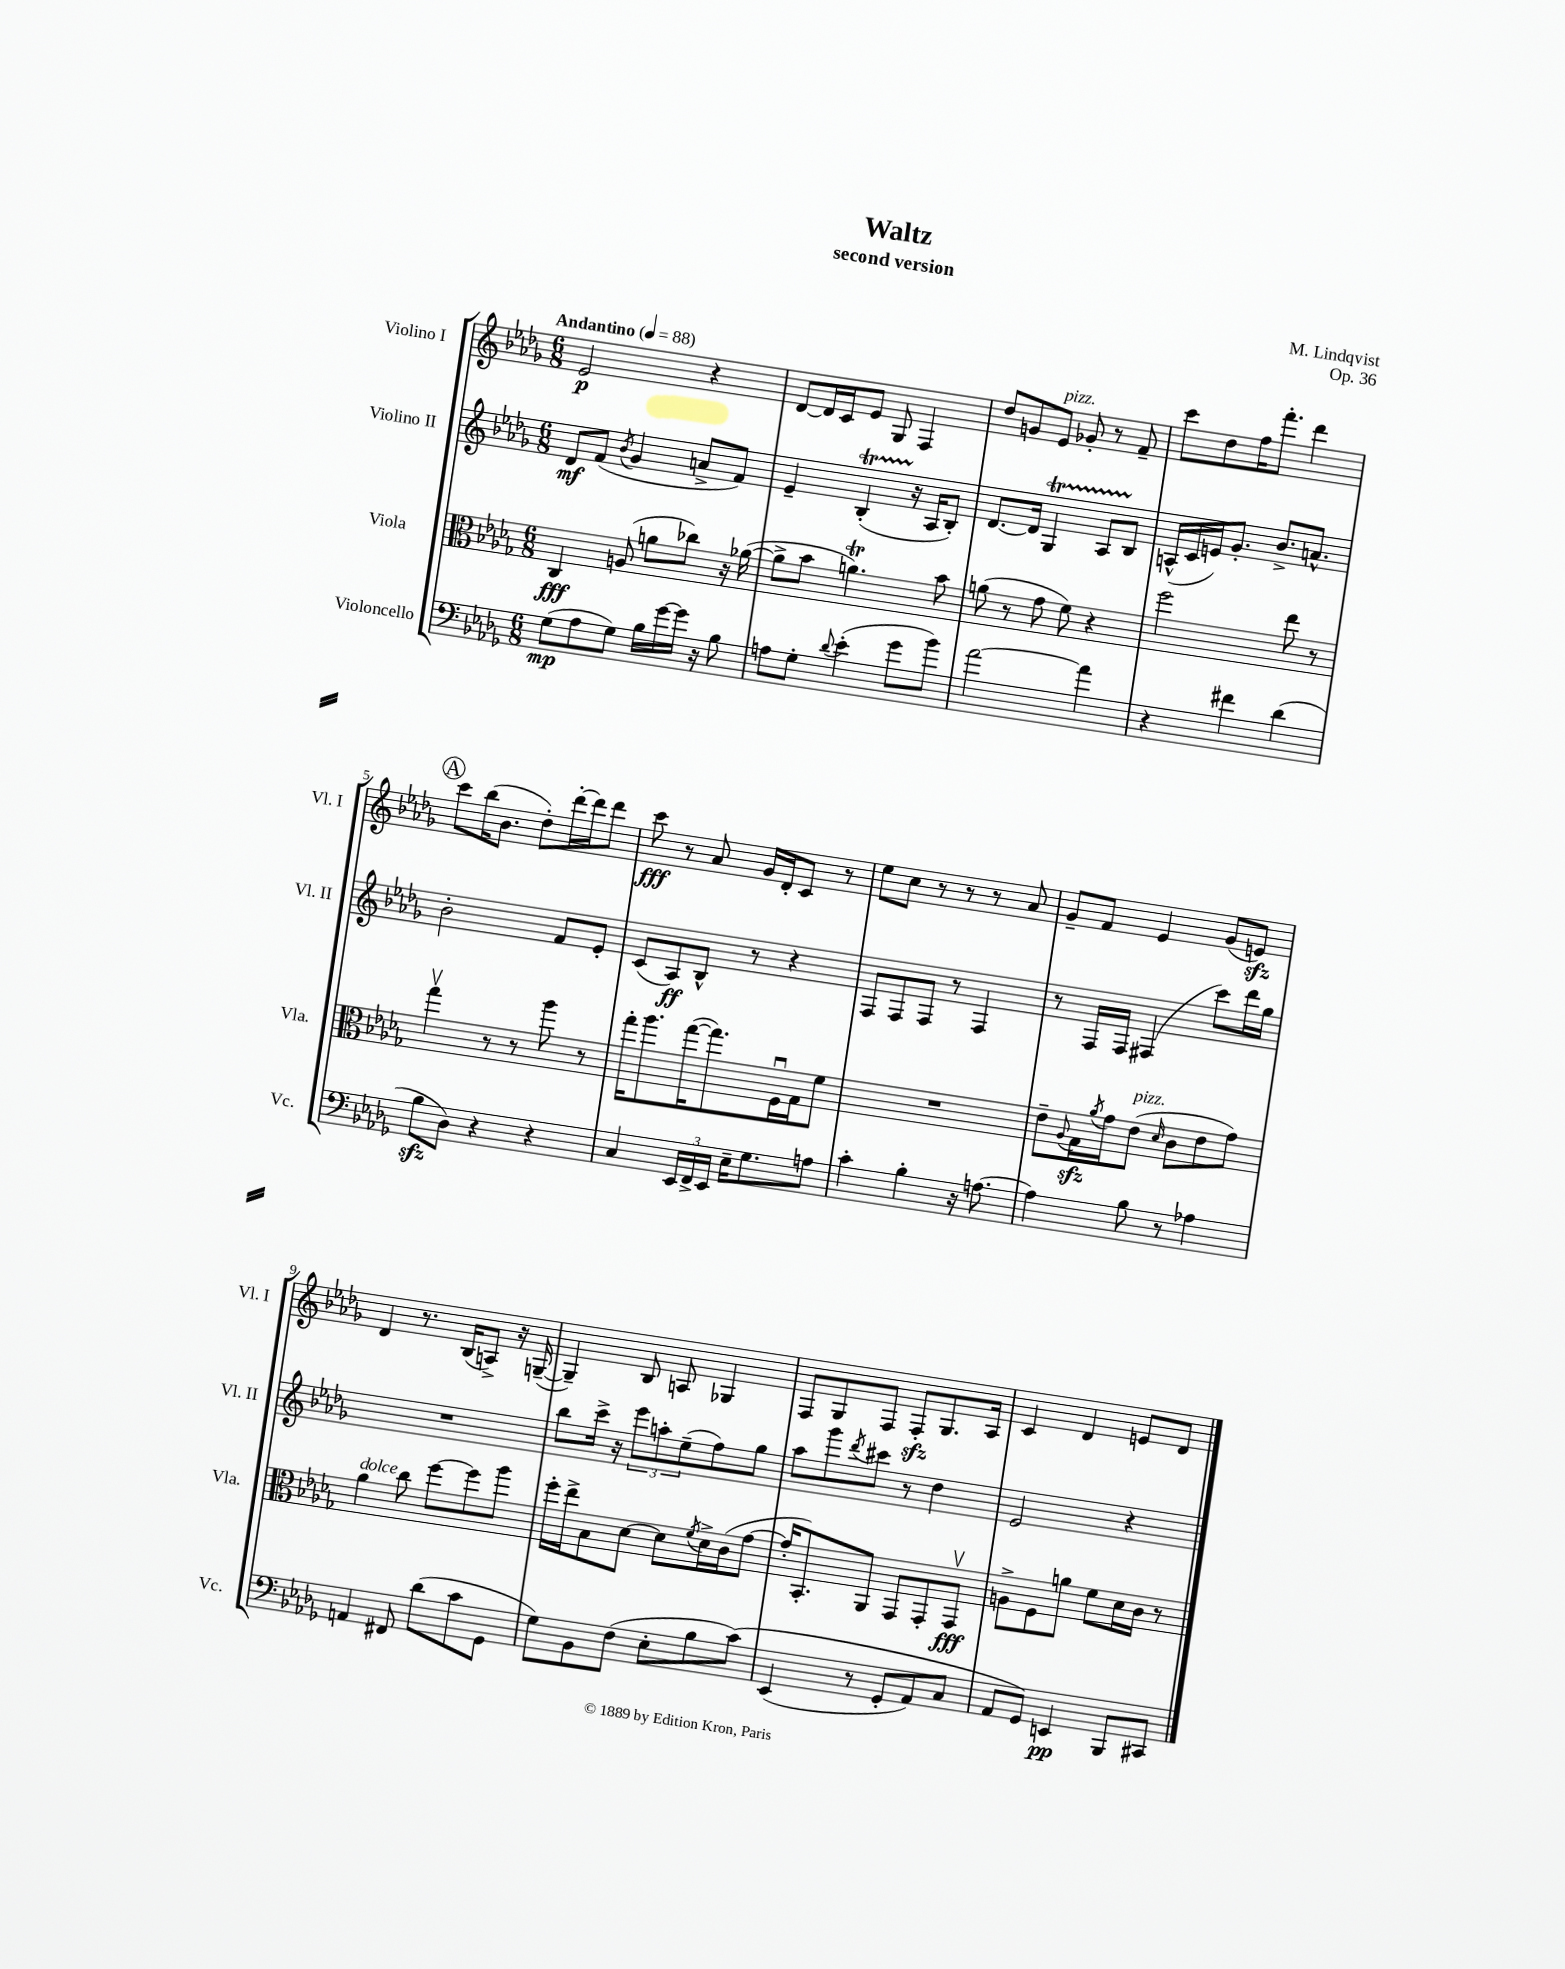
\header { title = "Waltz" composer = "M. Lindqvist" subtitle = "second version" opus = "Op. 36" }
<<
\new StaffGroup <<
\new Staff = "s0" \with { instrumentName = "Violino I" shortInstrumentName = "Vl. I" } {
    \clef treble \key des \major \numericTimeSignature \time 6/8 \tempo "Andantino" 4 = 88
    ees'2\p r4 |
    des'8~ des'16 c'16 ees'8 ges8 f4 |
    des''8 g'8 ees'8^\markup { \italic "pizz." } ges'8-. r8 f'8-- |
    c'''8 des''8 f''16 f'''8.-. des'''4 |
    \mark \markup { \circle "A" } c'''8 bes''16( bes'8. des''8-.) des'''16~-. des'''16 des'''8 |
    c'''8\fff r8 aes'8 ges'16 des'16-. c'8 r8 |
    ees''8 c''8 r8 r8 r8 aes'8 |
    ges'8-- f'8 ees'4 ges'8( e'8\sfz) |
    des'4 r8. bes16( a8->) r16 g16~--( |
    g4--) bes8 a8 ges4 |
    f8 ges8 f8 f8-.\sfz ges8. aes16 |
    c'4 des'4 e'8 des'8 \bar "|." |
}
\new Staff = "s1" \with { instrumentName = "Violino II" shortInstrumentName = "Vl. II" } {
    \clef treble \key des \major \numericTimeSignature \time 6/8
    des'8\mf f'8( \acciaccatura { bes'8 } ges'4 a'8-> f'8) |
    ees'4-- bes4-.\startTrillSpan( r16\stopTrillSpan aes16 bes8-.) |
    des'8.~ des'16 ges4\startTrillSpan aes8 bes8\stopTrillSpan |
    a16-^( c'16 e'16) ges'8.-. bes'8.-> a'8.-^ |
    \mark \markup { \circle "A" } bes'2-. f'8 ees'8-. |
    c'8( aes8\ff) bes8-^ r8 r4 |
    f8 f8 f8 r8 f4 |
    r8 f16 f16 fis4( c'''8) des'''16 ges''16 |
    R2. |
    bes''8 c'''16-> r16 \tuplet 3/2 { ees'''8 a''8-. ees''8--( } f''8) ges''8 |
    aes''8 ges'''8 \acciaccatura { des'''8 } cis'''8 r8 des''4 |
    ees'2 r4 \bar "|." |
}
\new Staff = "s2" \with { instrumentName = "Viola" shortInstrumentName = "Vla." } {
    \clef alto \key des \major \numericTimeSignature \time 6/8
    c4\fff a8( a'8 ces''8) r16 aes'16~( |
    aes'8-> bes'8 a'4.\trill) bes'8 |
    a'8( r8 ges'8 f'8) r4 |
    f''2 ees''8 r8 |
    \mark \markup { \circle "A" } ges''4\upbow r8 r8 aes''8 r8 |
    ges''16-. aes''8. ges''16~( ges''8.) f16\downbow ges16 f'8 |
    R2. |
    ees'8-- \appoggiatura { aes8 } ges16\sfz \acciaccatura { aes'8 } ges'16 ees'8^\markup { \italic "pizz." }( \grace { des'16 } c'8 ees'8 ges'8) |
    aes'4^\markup { \italic "dolce" } c''8 f''8~ f''8 aes''8 |
    f''16-. ees''16-> bes8 des'8~ des'8 \acciaccatura { f'8 } des'16-> c'16( ges'8~ |
    ges'16-. bes,8.-.) aes,8 ges,8 ges,8-. ges,8\upbow\fff |
    a8-> f8 a'8 f'8 des'16 c'16 r8 \bar "|." |
}
\new Staff = "s3" \with { instrumentName = "Violoncello" shortInstrumentName = "Vc." } {
    \clef bass \key des \major \numericTimeSignature \time 6/8
    ges8\mp( aes8 ges8) bes16 ges'16~ ges'16 r16 bes8 |
    a8 ges8-. \appoggiatura { des'8 } ees'4-.( ges'8 bes'8) |
    aes'2~ aes'4 |
    r4 fis'4 des'4( |
    \mark \markup { \circle "A" } bes8\sfz des8) r4 r4 |
    c4 \tuplet 3/2 { ees,16 f,16-> ees,16 } ees16-- ges8. a8 |
    c'4-. bes4-. r16 a8.~ |
    a4 bes8 r8 aes4 |
    a,4 fis,8 des'8( c'8 ges,8 |
    ges8) bes,8 f8( ees8-. bes8 c'8)\( |
    ees,4( r8 ges,8-. aes,8) c8 |
    aes,8 ges,8\) e,4\pp bes,,8 cis,8 \bar "|." |
}
>>
>>
